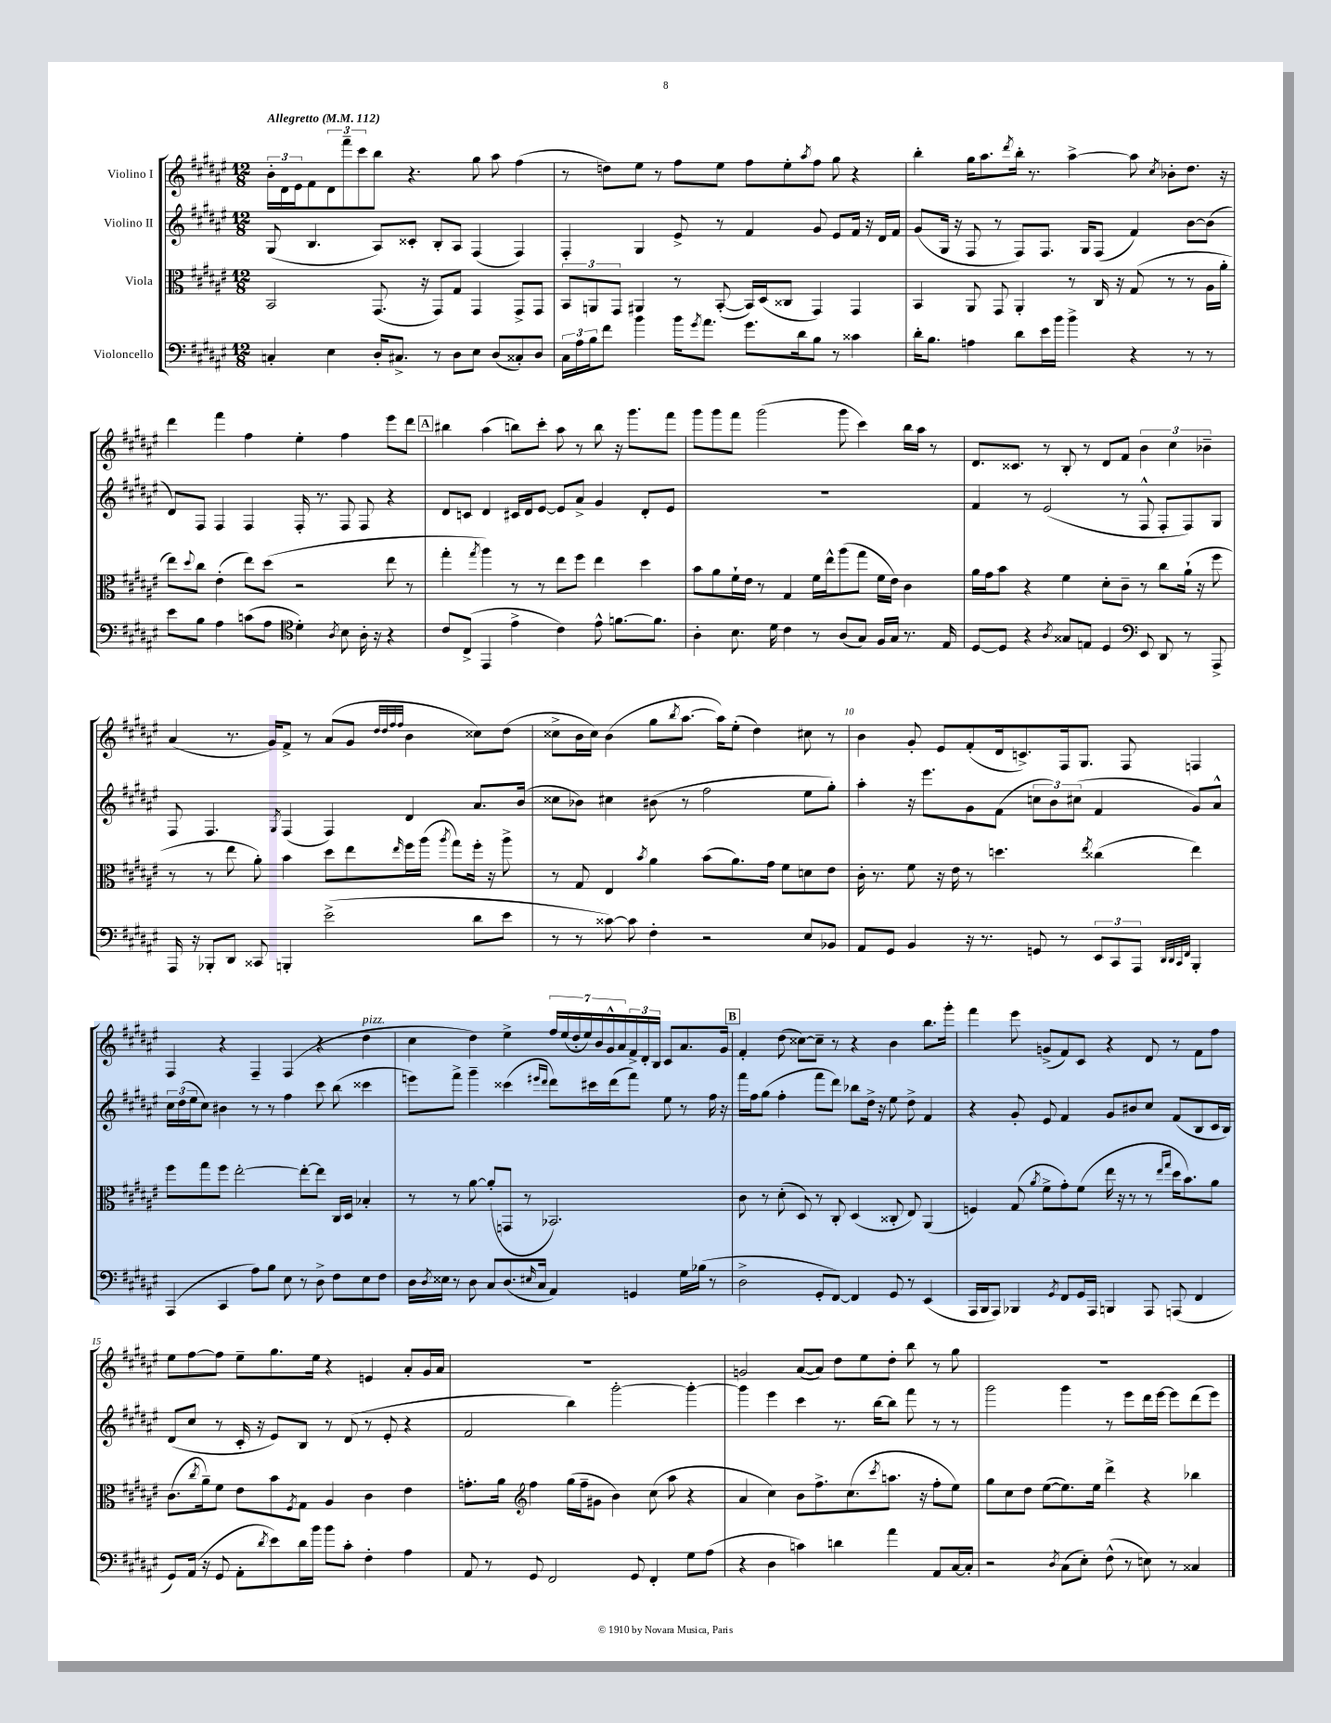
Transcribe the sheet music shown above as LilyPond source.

<<
\new StaffGroup <<
\new Staff = "s0" \with { instrumentName = "Violino I" } {
    \clef treble \key fis \major \numericTimeSignature \time 12/8 \tempo "Allegretto" 4 = 112
    \tuplet 3/2 { b'16-. dis'16 eis'16 } fis'8 \tuplet 3/2 { dis'8 fis'''8-- cis'''8 } b''8 r4. gis''8 ais''8 fis''4( |
    r8 d''8) eis''8 r8 fis''8 eis''8 fis''8 eis''8-. \acciaccatura { ais''8 } fis''8 gis''8 r4 |
    b''4-. gis''16 ais''8. \acciaccatura { dis'''8 } b''16-. r8. ais''4~-> ais''8 \acciaccatura { cis''8 } bes'8-. dis''8. r16 |
    dis'''4 fis'''4 fis''4 eis''4-. fis''4 eis'''8 dis'''8 |
    \mark \markup { \box "A" } bis''4 ais''4( b''8) cis'''8-. ais''8 r8 b''8 r16 gis'''8. fis'''8 |
    gis'''8 gis'''8 fis'''8 gis'''2( gis'''8 cis'''4) b''16 ais''16 r8 |
    dis'8. cisis'8. r8 b8-. r8 dis'8 fis'8 \tuplet 3/2 { b'4 cis''4 bes'4-- } |
    ais'4( r8. gis'16) fis'8-> r8 ais'8( gis'8 \grace { dis''32 dis''32 fis''32 fis''32 } b'4 cisis''8) dis''8( |
    cisis''8-> b'16 cisis''16) b'4( gis''8 \acciaccatura { b''8 } ais''8.~ ais''16) eis''8-.( dis''4) cis''8 r8 |
    b'4 gis'8-. eis'8 fis'8-.( dis'16 c'8.->) fis16 gis8. fis8 f4 |
    fis4 r4 fis4-- fis4( r4 dis''4^\markup { \italic "pizz." } |
    cis''4 dis''4) eis''4-> \tuplet 7/4 { fis''16 eis''16( dis''16-. eis''16) b'16 gis'16-^ ais'16 } \tuplet 3/2 { fis'16-> dis'16-. b16 } cis'8 ais'8. gis'16 |
    \mark \markup { \box "B" } fis'4-. dis''8( cisis''8~) cisis''8-- r8 r4 b'4 b''8. gis'''16-. |
    fis'''4 eis'''8 g'8->( fis'8) cis'8 r4 dis'8 r8 fis'8 fis''8 |
    eis''8 fis''8~ fis''8 eis''8-- gis''8. eis''16 r4 e'4 ais'8-. gis'16 ais'16 |
    R1. |
    g'2 ais'8~( ais'8) dis''8 eis''8 dis''8-. b''8 r8 gis''8 |
    R1. \bar "|." |
}
\new Staff = "s1" \with { instrumentName = "Violino II" } {
    \clef treble \key fis \major \numericTimeSignature \time 12/8
    gis8( b4. ais8) cisis'8-. b8-. ais8 fis4( fis4) |
    fis4-. gis4 eis'8-> r8 fis'4 gis'8 eis'8 fis'16 r16 dis'16 fis'16 |
    gis'8( gis16 r16 fis8 r8 fis8) fis8. gis16 fis8( fis'4) b'8~ b'8( |
    dis'8) fis8 fis4 fis4 fis16-. r8. fis8 fis8 r4 |
    \mark \markup { \box "A" } dis'8 c'8 dis'4 cis'16 dis'16 eis'8~ eis'8 ais'8-> gis'4 dis'8-. eis'8 |
    R1. |
    fis'4 r8 eis'2( r8 fis8-^ fis8-. fis8) gis8 |
    fis8 fis4. \acciaccatura { gis8 } fis4( fis4) dis'4 ais'8. b'16( |
    cisis''8 bes'8) cis''4 bis'8( r8 fis''2 eis''8 gis''8-.) |
    ais''4-. r16 eis'''8. gis'8 fis'8( \tuplet 3/2 { c''8 b'8) cis''8( } fis'4 gis'8) ais'8-^ |
    \tuplet 3/2 { cis''16 dis''16( eis''16 } cis''8) bis'4 r8 r8 fis''4 cis'''8 b''8( cisis'''4 |
    e'''8) fis'''8-> gis'''4-- cisis'''4( \grace { eis'''16 dis'''16 } dis'''8) cis'''16 dis'''16( fis'''8) eis''8 r8 fis''16 r16 |
    \mark \markup { \box "B" } fis'''16 fis''16 gis''8( fis''4-. fis'''8 dis'''8) bes''8 dis''16-> r16 eis''8 dis''8-> fis'4 |
    r4 gis'8-. eis'8 fis'4 gis'8 bis'8 cis''8 fis'8( b8 cis'16 b16) |
    dis'8( cis''8 r8 cis'16-. r16 eis'8) b8 r8 dis'8( r8 eis'8-. r4 |
    fis'2 b''4) gis'''2~-. gis'''4~-. |
    gis'''4 eis'''4 cis'''4 r8. b''16~ b''8 fis'''8 r8 r8 |
    gis'''2 gis'''4 r8 eis'''8 dis'''16 eis'''16~ eis'''8 dis'''8( eis'''8) \bar "|." |
}
\new Staff = "s2" \with { instrumentName = "Viola" } {
    \clef alto \key fis \major \numericTimeSignature \time 12/8
    b,2 gis,8.( r16 gis,8) gis8 gis,4 gis,8-> gis,8 |
    \tuplet 3/2 { b,8 a,8 gis,8 } ais,4 r8 b,8~-.( b,16) dis16( cisis8 gis,4) gis,4 |
    b,4 ais,8 gis,8 ais,4-. r8 cis16 r16 gis8( r8 r8 ais16 ais'16-. |
    eis''8) \appoggiatura { dis''8 } cis''8 eis'4-.( eis''8) dis''8( r2 eis''8 r8 |
    \mark \markup { \box "A" } gis''4-. \acciaccatura { gis''8 } ais''4) r8 r8 eis''8 fis''8 eis''4 dis''4 |
    b'8 ais'8 fis'16-! eis'16 r8 gis4 fis'16 eis''16-^ ais''8( gis''8 fis'16 eis'16) cis'4 |
    ais'16 gis'16 b'8 r4 fis'4 dis'8-. cis'8-- r8 cis''8 ais'16-!( r16 fis''8 |
    r8 r8 eis''8 ais'8-.) b'4 dis''8 eis''8 \grace { eis''16 } fis''16 ais''16( \acciaccatura { ais''8 } gis''8) fis''16-. r16 ais''8-> |
    r8 gis8 eis4 \acciaccatura { b'8 } ais'4 b'8( ais'8.) gis'16 fis'8 d'8 eis'8 |
    cis'16-. r8. fis'8 r16 eis'16 r8 d''4. \acciaccatura { eis''8 } cisis''4( eis''4) |
    fis''8 gis''8 fis''8 eis''2~-. eis''8~-. eis''8 cis16 dis16 bes4-. |
    r8 r8 ais'8~ ais'8-.( g,8 r8 bes,2.) |
    \mark \markup { \box "B" } cis'8 r8 dis'8-.( dis8) r8 cis8-. dis4( cisis8-. eis8) ais,4( |
    f4) gis8( \acciaccatura { ais'8 } fis'8-> gis'8-.) fis'8( eis''16 r16 r8 r8 \grace { eis''16 gis''16 } dis''16 b'8.) ais'8 |
    cis'8.( \acciaccatura { cis''8 } ais'16--) fis'8 eis'8 b'8 \acciaccatura { fis8 } gis8 ais4 cis'4 eis'4 |
    g'8.-. ais'16 \clef treble fis''4 gis''16( fis''16-- gis'8 b'4) cis''8( ais''8 r4 |
    ais'4 cis''4) b'8 fis''8.-> cis''8.( \acciaccatura { cis'''8 } a''8. r16 fis''8-. eis''8) |
    gis''8 cis''8 dis''8 eis''8~( eis''8.) eis''16 dis'''4-> r4 bes''4 \bar "|." |
}
\new Staff = "s3" \with { instrumentName = "Violoncello" } {
    \clef bass \key fis \major \numericTimeSignature \time 12/8
    c4-. eis4 dis16-. cis8.-> r8 dis8 eis8 dis8( cisis8-.) dis8 |
    \tuplet 3/2 { cis16 ais16 b16 } fis'8 b'4 b'16 \acciaccatura { gis'8 } ais'8. gis'8. dis'16 b8 r8 cisis'4 |
    dis'16-. b8. a4 dis'8 eis'16 b'16 b'4-> r4 r8 r8 |
    eis'8 b8 ais4 c'8( ais8 \clef tenor dis'4-.) \acciaccatura { ais8 } b8 ais16-. r16 r4 |
    \mark \markup { \box "A" } cis'8 cis8->( eis,4 eis'4-> cis'4) eis'8-^ f'8.~ f'8. |
    ais4-. b8. dis'16 cis'4 r8 ais8( gis8) fis16 gis16 r8. eis16 |
    dis8~ dis8 r4 \acciaccatura { ais8 } gisis8 e8 dis4 \clef bass eis,8 dis,8 r8 ais,,8-> |
    ais,,16 r16 bes,,8-. dis,8 cisis,8 b,,4-. eis'2->( dis'8 eis'8 |
    r8 r8 cisis'8~) cisis'8 fis4-. r2 eis8 bes,8 |
    ais,8 gis,8 b,4 r16 r8. g,8 r8 \tuplet 3/2 { eis,8 cis,8 ais,,8 } \grace { dis,32 dis,32 cis,32 fis,32 } b,,4-. |
    ais,,4( cis,4 ais8) b8 eis8 r8 dis8-> fis8 eis8 fis8 |
    dis16 \acciaccatura { dis8 } eisis16 r8 dis8 cis8 dis8.( \grace { eis16 } cis16 ais,4) g,4 gis16 bes16( r8 |
    \mark \markup { \box "B" } dis2-> gis,8-. fis,8~) fis,4 gis,8 r8 eis,4( |
    ais,,16 b,,16 ais,,8) bes,,4 \acciaccatura { gis,8 } fis,8 gis,16 ais,,16 b,,4 ais,,8 a,,8( fis,4 |
    gis,8) ais,16( r16 gis,8 ais,8-. \acciaccatura { dis'8 } eis'8) dis'16 b'16 b'8 cis'8-. fis4-. ais4 |
    ais,8 r8 gis,8 fis,2 gis,8 fis,4-. gis8 ais8( |
    r4 dis4 c'4) d'4 ais'4 ais,8 cis16~ cis16-. |
    r2 \acciaccatura { dis8 } cis8( eis8-.) fis8-^( r8 e8) r8 cisis4 \bar "|." |
}
>>
>>
\layout { \context { \Score \override BarNumber.break-visibility = ##(#f #t #t) barNumberVisibility = #(every-nth-bar-number-visible 5) } }
